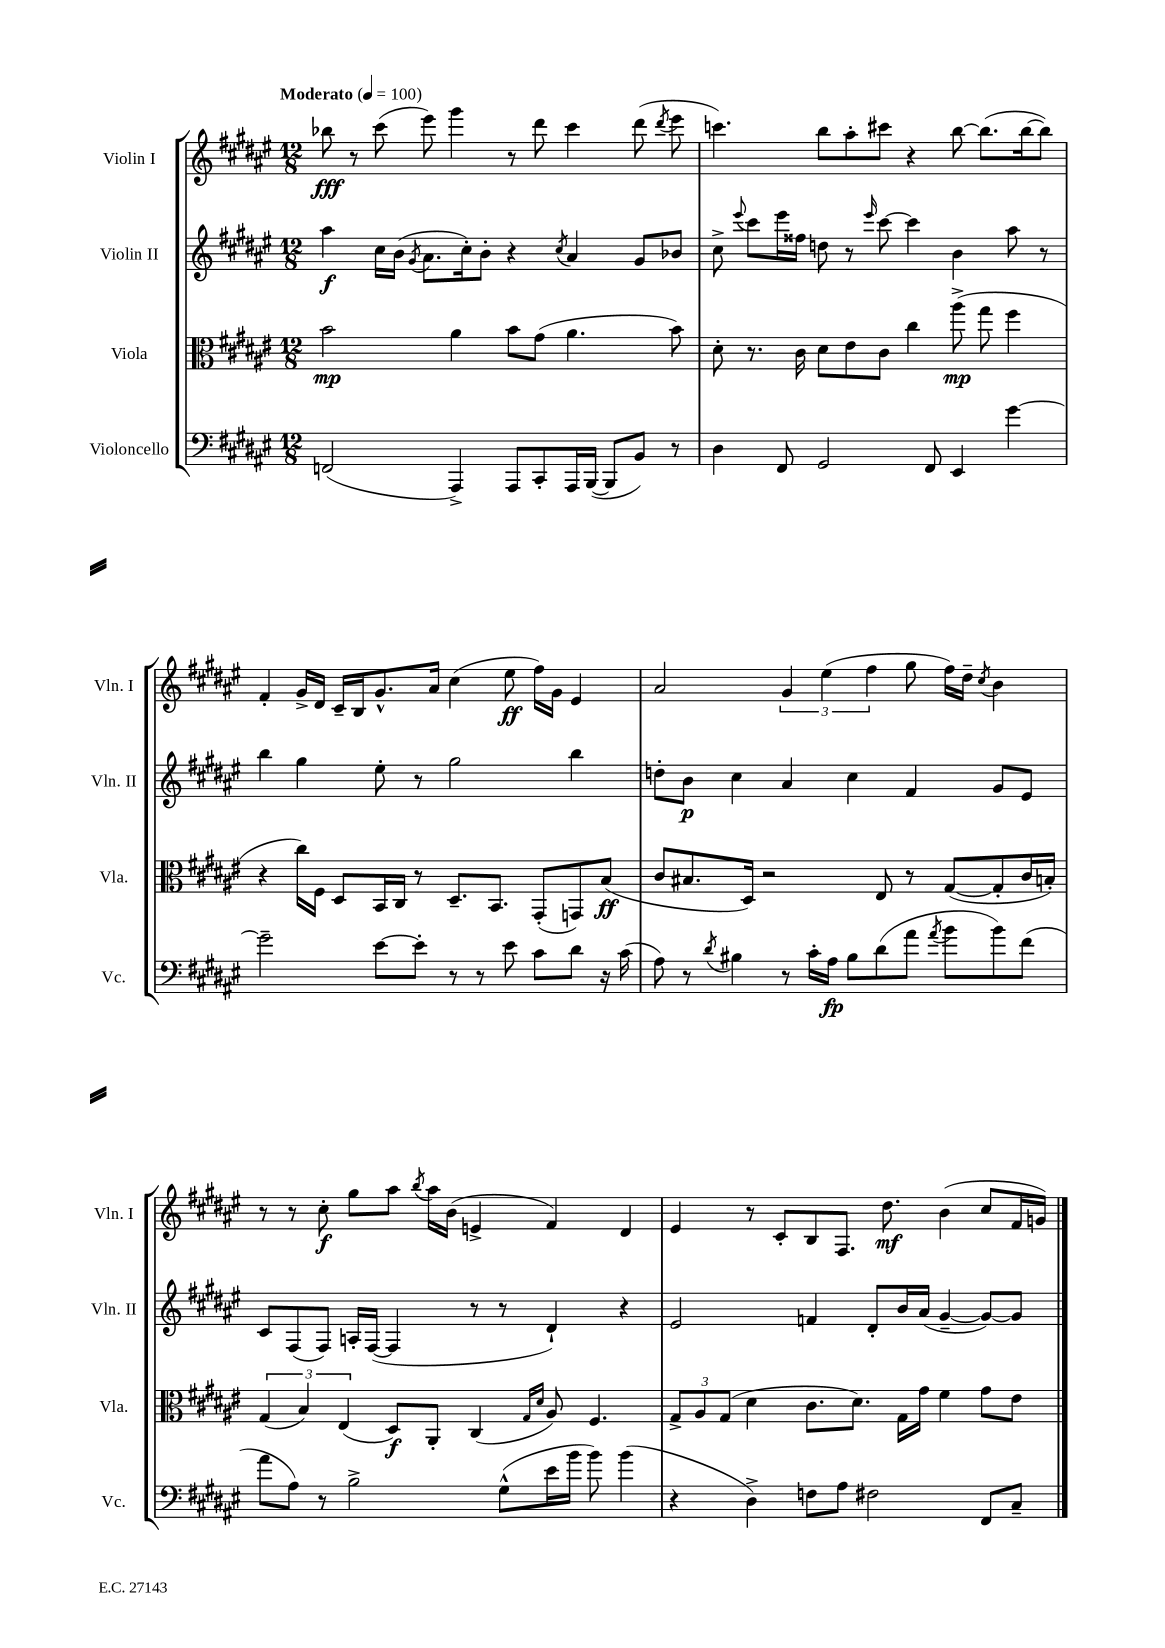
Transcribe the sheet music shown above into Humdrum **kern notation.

**kern	**kern	**kern	**kern
*staff4	*staff3	*staff2	*staff1
*clefF4	*clefC3	*clefG2	*clefG2
*k[f#c#g#d#a#e#]	*k[f#c#g#d#a#e#]	*k[f#c#g#d#a#e#]	*k[f#c#g#d#a#e#]
*M12/8	*M12/8	*M12/8	*M12/8
*MM100	*MM100	*MM100	*MM100
(2FF	2b	4aa#	8bb-
.	.	.	8r
.	.	16cc#	(8ccc#
.	.	(16b	.
.	.	8qg#	.
.	.	8.a#	8eee#)
4AAA#^)	4a#	.	4ggg#
.	.	16cc#')	.
.	.	8b'	.
8AAA#	8b	4r	8r
8CC#'	(8g#	.	8ddd#
.	.	8qcc#	.
16AAA#	4.a#	4a#	4ccc#
([16BBB	.	.	.
8BBB]	.	.	.
8BB)	.	8g#	(8ddd#
.	.	.	8qddd#
8r	8b)	8b-	8eee#
=	=	=	=
4D#	8d#'	8cc#^	4.ccc)
.	.	8qqeee#	.
.	8.r	8ccc#	.
8FF#	.	16eee#	.
.	16c#	16ff##	.
2GG#	8d#	8dd	8bb
.	8e#	8r	8aa#'
.	.	16qqeee#	.
.	8c#	[8ccc#	8ccc#
.	4cc#	4ccc#]	4r
8FF#	.	.	.
4EE#	(8aa#^	4b	[8bb
.	8gg#	.	(8.bb]
[4g#	4ff#	8aa#	.
.	.	.	[16bb
.	.	8r	8bb])
=	=	=	=
2g#~]	4r	4bb	4f#'
.	16cc#)	4gg#	16g#^
.	16F#	.	16d#
.	8D#	.	16c#~
.	.	.	16B
[8e#	16BB	8ee#'	8.g#^^
.	16C#	.	.
8e#']	8r	8r	.
.	.	.	16a#
8r	8.D#~	2gg#	(4cc#
8r	.	.	.
.	8.BB	.	.
8e#	.	.	8ee#
8c#	(8GG#'	.	16ff#)
.	.	.	16g#
8d#	8GG)	4bb	4e#
16r	(8B	.	.
(16c#	.	.	.
=	=	=	=
8A#)	8c#	8dd'	2a#
8r	8.B#	8b	.
8qd#	.	.	.
4B#	.	4cc#	.
.	16D#)	.	.
.	2r	.	.
8r	.	4a#	6g#
16c#'	.	.	.
.	.	.	(6ee#
16A#	.	.	.
8B#	.	4cc#	.
.	.	.	6ff#
(8d#	8E#	.	.
8a#	8r	4f#	8gg#
8qa#	.	.	.
8b	([8G#	.	16ff#)
.	.	.	16dd#~
.	.	.	8qcc#
8b)	8G#']	8g#	4b
(8f#	16c#	8e#	.
.	16B')	.	.
=	=	=	=
8a#	(6G#	8c#	8r
8A#)	.	(8F#	8r
.	6B)	.	.
8r	.	8F#)	8cc#'
.	(6E#	.	.
2B^	.	16A'	8gg#
.	.	([16F#	.
.	8D#)	4F#]	8aa#
.	.	.	8qbb
.	8AA#'	.	16aa#
.	.	.	(16b
.	(4C#	8r	4e^
(8G#^^	.	8r	.
.	16qqG#	.	.
.	16qqd#	.	.
16e#	8A#)	4d#`)	4f#)
16b	.	.	.
8b)	4.F#	.	.
(4b	.	4r	4d#
=	=	=	=
4r	12G#^	2e#	4e#
.	12A#	.	.
.	(12G#	.	.
4D#^)	4d#	.	8r
.	.	.	8c#'
8F	8.c#	4f	8B
8A#	.	.	8.F#
.	8.d#)	.	.
2F#	.	8d#'	.
.	.	.	8.dd#
.	16G#	16b	.
.	16g#	(16a#	.
.	4f#	[4g#~	(4b
8FF#	8g#	8g#_)	8cc#
8C#~	8e#	8g#]	16f#
.	.	.	16g)
==	==	==	==
*-	*-	*-	*-
